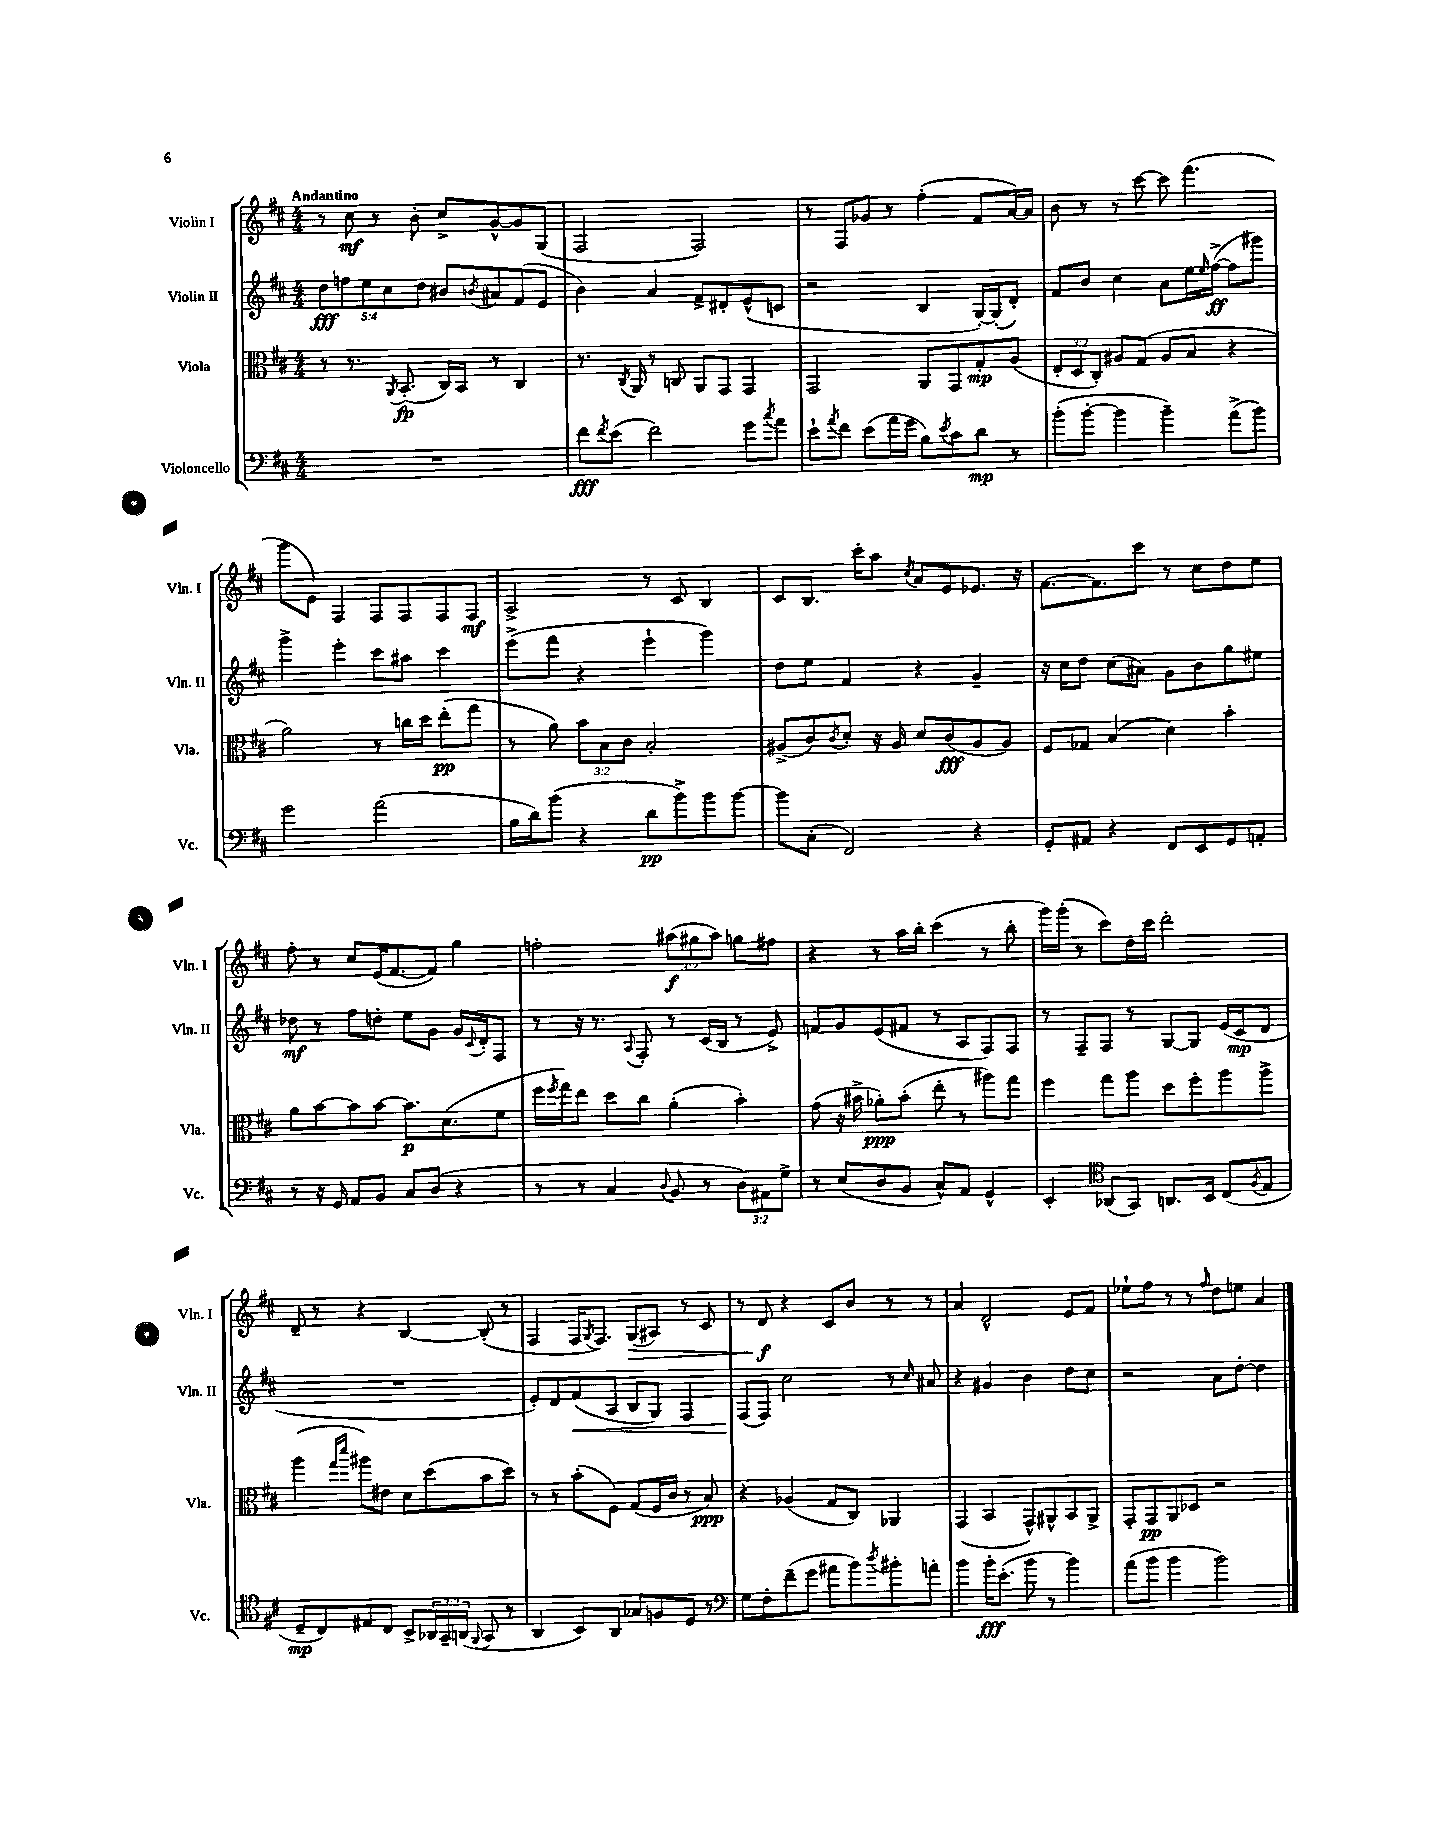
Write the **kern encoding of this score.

**kern	**kern	**kern	**kern
*staff4	*staff3	*staff2	*staff1
*clefF4	*clefC3	*clefG2	*clefG2
*k[f#c#]	*k[f#c#]	*k[f#c#]	*k[f#c#]
*M4/4	*M4/4	*M4/4	*M4/4
1r	8r	10dd\L	8r
.	.	10ff\	.
.	8.r	.	8cc#\
.	.	10ee\	.
.	.	.	8r
.	.	10cc#\	.
.	8qAA/	.	.
.	(8.BB'/	.	.
.	.	.	8b'\
.	.	10dd\J	.
.	16C#/LL)	8b#/L	8cc#^/L
.	16BB/JJ	.	.
.	.	8qb/	.
.	8r	8a#/	[8g^^/
.	4C#/	(8f#/	8g/]
.	.	8e/J	(8G/J
=	=	=	=
8f#\L	8.r	4b\)	2F#/
8qf#/	.	.	.
(8e\J	.	.	.
.	8qC#/	.	.
.	16AA/	.	.
2f#\)	8r	4a/	.
.	8C/	.	.
.	8AA/L	8f#^/L	2F#/)
.	8GG/J	8d#'/	.
8g\L	4GG/	(8e^^/	.
8qcc#/	.	.	.
8a\J	.	8c/J	.
=	=	=	=
8e`\L	2GG/	2r	8r
8qa/	.	.	.
8f#\J	.	.	8F#/L
(8e\L	.	.	8g-/J
16a\L	.	.	8r
16g\JJ	.	.	.
8B\L)	8AA/L	4B/	(4ff#'\
8qe/	.	.	.
8c#\	8GG/	.	.
8d\J	8G'/	[16G'/LL)	8f#/L
.	.	(16G'/]J	.
8r	(8A/J	8d'/J)	[16a/L)
.	.	.	16a/]JJ
=	=	=	=
(8b'\L	12E'/L	8f#/L	8b\
.	12D/	.	.
[8b'\J	.	8b/J	8r
.	12C#'/J)	.	.
4b\]	8A#/L	4cc#\	8r
.	(8G/J	.	[8ccc#\
4b~\)	8A#/L	8a\L	8ccc#\]
.	8B/J	16ee\L	(4.fff#\
.	.	16qqee/	.
.	.	([16ff#^\JJ	.
(8a^\L	4r	8ff#\]L	.
8b\J)	.	8ggg#\J)	.
=	=	=	=
2g\	2a\)	4ggg^\	8ggg\L
.	.	.	8e\J)
.	.	4eee'\	4F#/
(2a\	8r	8ccc#\L	8F#/L
.	16cc\LL	8aa#\J	8F#/
.	16dd\JJ	.	.
.	(8ee'\L	4ccc#\	8F#/
.	8gg\J	.	8F#/J
=	=	=	=
16B\LL	8r	(8eee^\L	2A^/
16d\J)	.	.	.
(8b\J	8a\)	8fff#\J	.
4r	12b\L	4r	.
.	12B\	.	.
.	12c#\J	.	.
8d\L	2B'/	4eee`\	8r
8b^\)	.	.	8c#/
8b\	.	4ggg\)	4B/
[8b\J	.	.	.
=	=	=	=
8b\]L	(8A#^/L	8dd\L	8c#/L
(8C#'\J	8c#/)	8ee\J	8.B/J
.	8qc#/	.	.
2FF#/)	8d'/J	4f#/	.
.	.	.	16ccc#'\LK
.	16r	.	8aa\J
.	16A#/	.	.
.	.	.	8qcc#/
.	8d/L	4r	8a/L
.	(8c#/	.	8e/
4r	8A#/	4g~/	8.e-/J
.	8A#/J)	.	.
.	.	.	16r
=	=	=	=
8GG'/L	8F#/L	16r	[8.f#\L
.	.	16cc#\LK	.
8AA#/J	8G-/J	8dd\J	.
.	.	.	8.f#\]
4r	(4B/	(8cc#\L	.
.	.	8a#\J)	8ccc#\J
8FF#/L	4d\)	8g\L	8r
8EE/	.	8b\	8cc#\L
8GG/	4b'\	8gg\	8dd\
8AA'/J	.	8ee#\J	8ee\J
=	=	=	=
8r	8a\L	8dd-\	8ff#'\
16r	[8b\	8r	8r
16GG/	.	.	.
8AA/L	8b\]	8ff#\L	8cc#/L
8BB/J	[8b\J	8dd'\J	(16e/K
.	.	.	[8.f#/
8C#/L	8.b\]L	8ee\L	.
(8D/J	.	8g\J	8f#/]J)
.	(8.d\	.	.
4r	.	16g/LL	4gg\
.	.	8qqc#/	.
.	.	16d'/J	.
.	8f#\J	8F#/J	.
=	=	=	=
8r	16ff#\LL	8r	2ff'\
.	8qff#/	.	.
.	16gg\J)	.	.
8r	8ee\J	16r	.
.	.	8.r	.
4C#/	8dd\L	.	.
.	.	8qqA/	.
.	8cc#\J	8F#'/	.
8qqD/	.	.	.
8BB/	(4a'\	8r	(12aa#\L
.	.	.	12gg#\
8r	.	(16c#/LL	.
.	.	.	12aa#\J)
.	.	16B/JJ	.
12D\L)	4b'\)	8r	8gg\L
12AA#\	.	.	.
.	.	8e^/)	8ff#\J
12G^\J	.	.	.
=	=	=	=
8r	(8g\	8f/L	4r
(8E/L	16r	8g/	.
.	16b#^\	.	.
8D/	8a-'\L)	(8e/	8r
8BB/J	(8b#'\J	8f#/J	16aa\LL
.	.	.	16bb'\JJ
8C#^^/L)	8ee'\	8r	(4ccc#\
8AA/J	8r	8A/L	.
4GG^^/	8aa#\L)	8F#/)	8r
.	8gg\J	8F#/J	8bb'\
=	=	=	=
4EE'/	4ff#\	8r	16ggg\LL)
.	.	.	(16ggg'\JJ
.	.	8F#~/L	8r
*clefC4	*	*	*
(8AA-/L	8gg\L	8F#/J	8ccc#\L)
8GG/J)	8aa\J	8r	16dd\L
.	.	.	16ccc#\JJ
8.AA/L	8dd\L	[8G/L	2ddd'\
.	8ff#'\	8G/]J	.
16BB/Jk	.	.	.
(8C#/L	8aa\	(16e/LL	.
.	.	16c#/J	.
8qF#/	.	.	.
8E/J	8aa^\J	8d/J	.
=	=	=	=
8D~/L	(4aa\	1r	8d~/
8C#/)	.	.	8r
.	16qqgg/LL	.	.
.	16qqddd/JJ	.	.
8E#/	8aa#\L)	.	4r
8C#/J	8e#\J	.	.
8BB^/L	8d\L	.	[4B/
24AA-/L	(8dd\	.	.
24GG~/	.	.	.
(24AA/JJ	.	.	.
8qqFF#/	.	.	.
8GG/	8b\	.	(8B'/]
8r	8dd\J)	.	8r
=	=	=	=
4AA/	8r	8e'/L)	4F#/
.	8r	8d/	.
8BB/L)	(8b'\L	(8f#/	16F#/LK
.	.	.	8qG/
.	.	.	8.F#/J)
8AA/J	8F#\J)	8A/J	.
8G-/L	(8G/L	8B/L	(8G/L
8F/	16F#/L	8G/J)	8A#/J)
.	16c#/JJ	.	.
8D/J	8r	4F#/	8r
8r	8B/)	.	8c#/
=	=	=	=
*clefF4	*	*	*
8G\L	4r	(8F#/L	8r
8F#'\	.	8F#/J)	8d/
(8f#~\	(4A-/	2cc#\	4r
8g\J	.	.	.
8a#\L	8G/L	.	8c#/L
8b\)	8C#/J)	.	8b/J
8qdd/	.	.	.
8b#'\	4AA-/	8r	8r
.	.	16qqcc#/	.
8a'\J	.	8a#/	8r
=	=	=	=
4b\	(4GG/	4r	4a/
16b'\LK	4BB/	4g#/	2d^^/
(8.e'\J	.	.	.
8b\	8GG^^/L)	4b\	.
8r	8AA#^^/	.	.
4b\)	8BB/	8dd\L	8e/L
.	8AA#^/J	8cc#\J	8f#/J
=	=	=	=
(8a\L	8GG'/L	2r	8ee-`\L
8b\J	8GG/	.	8ff#\J
4b\	8AA/	.	8r
.	8D-/J	.	8r
.	.	.	16qqff#/
2b\)	2r	8a\L	8dd\L
.	.	[8dd'\J	8ee\J
.	.	4dd\]	4a/
==	==	==	==
*-	*-	*-	*-
